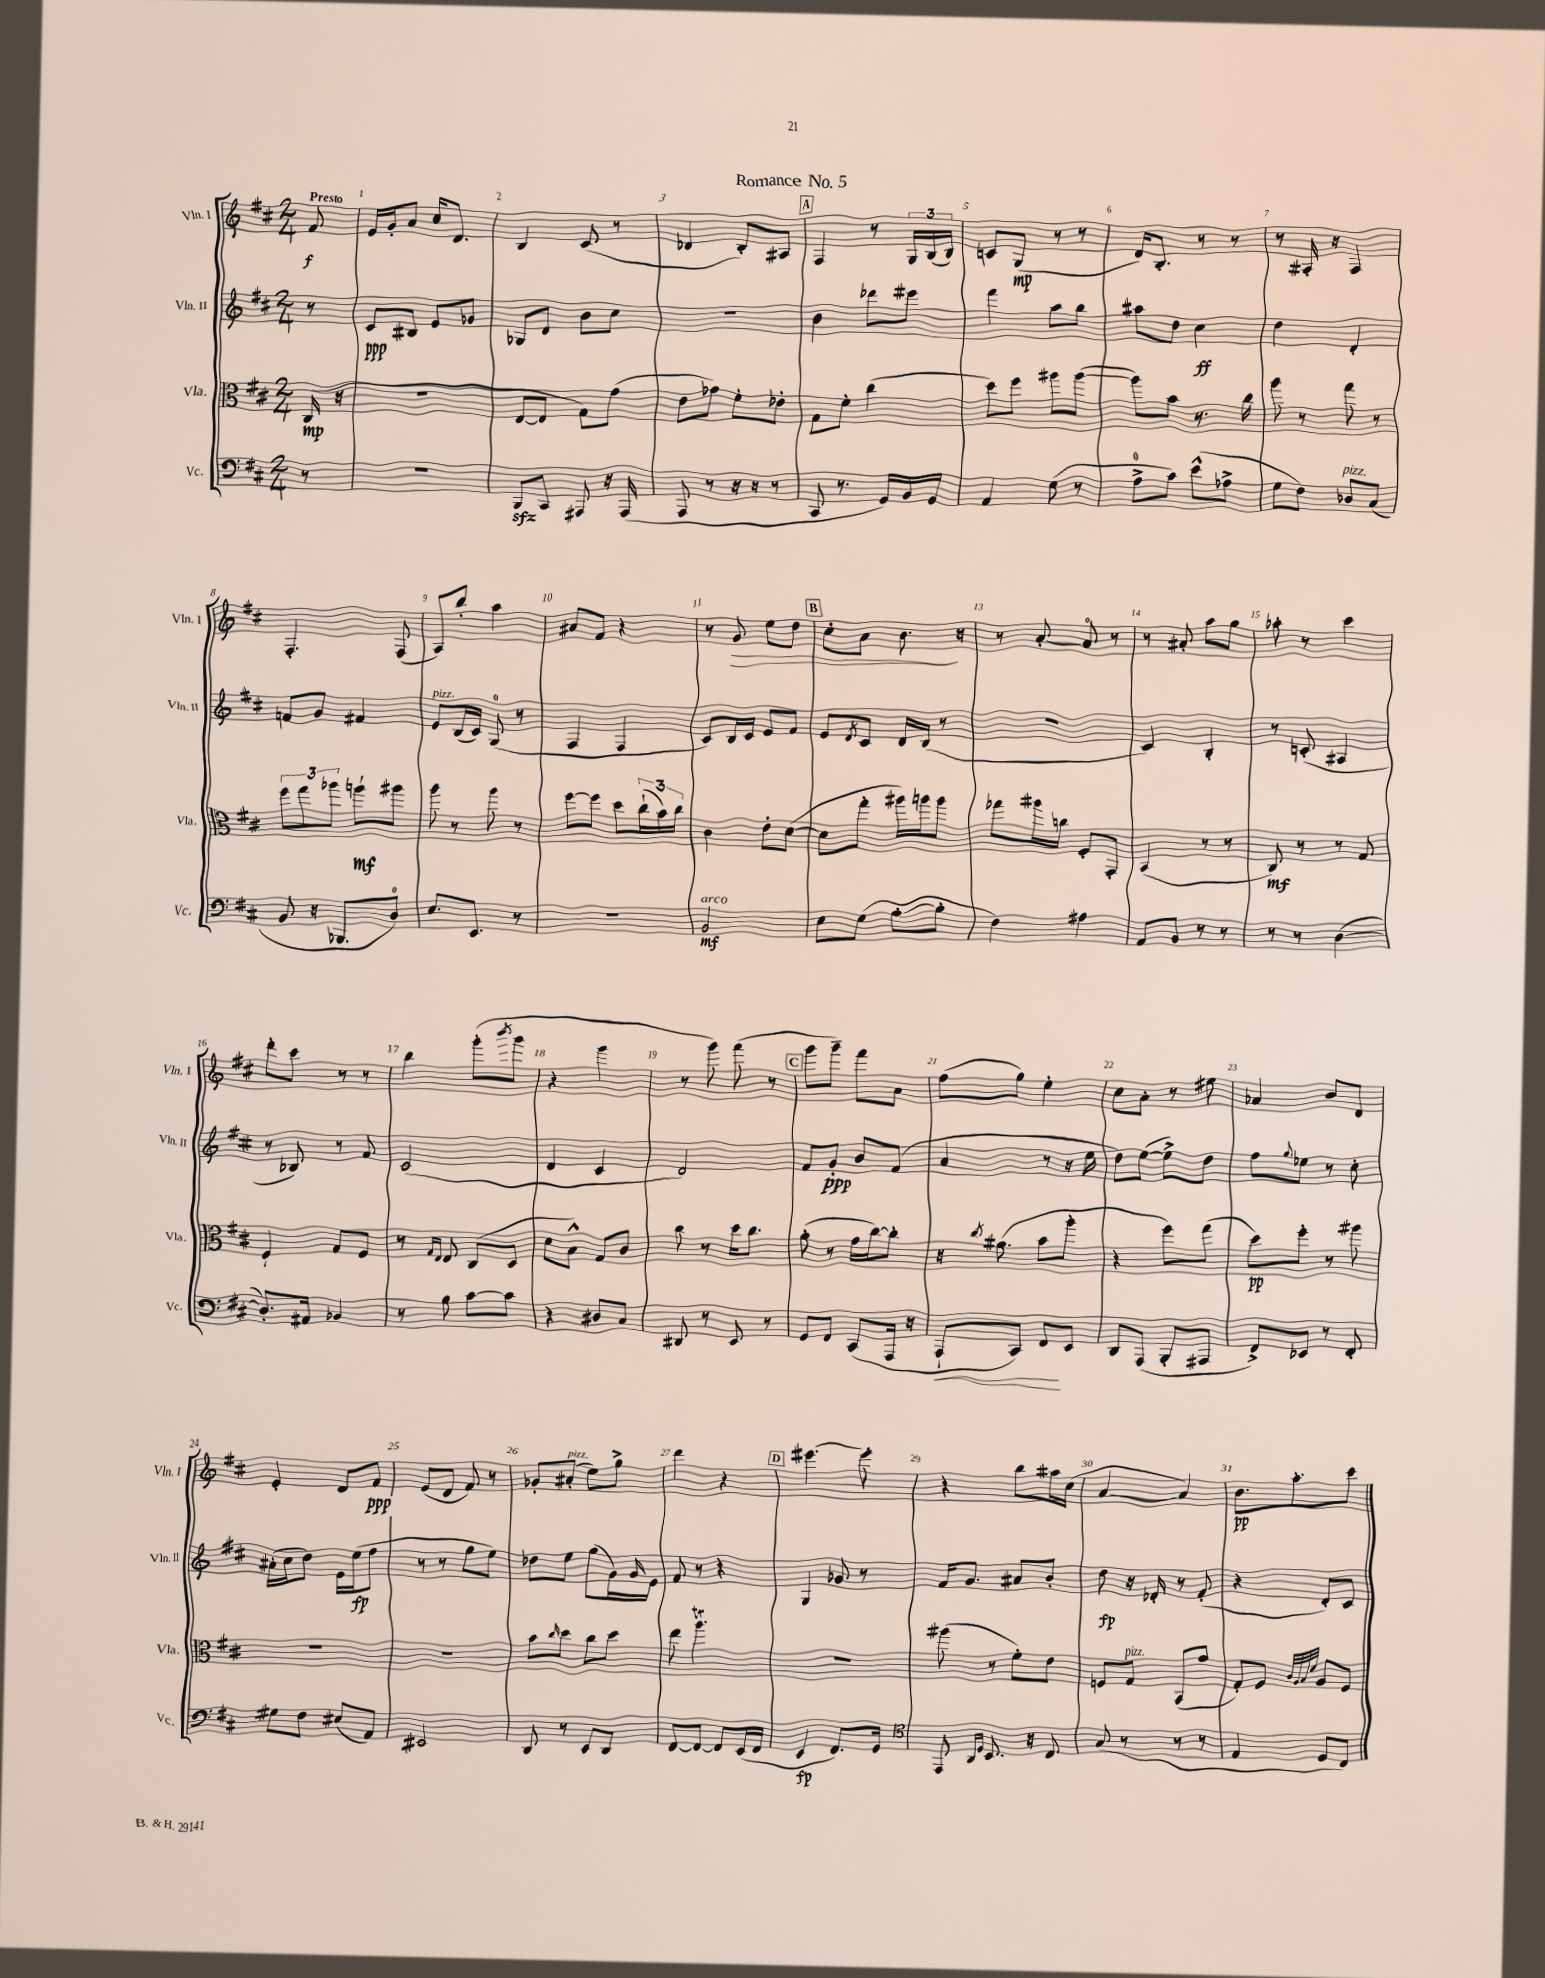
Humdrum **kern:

**kern	**dynam	**kern	**dynam	**kern	**dynam	**kern	**dynam
*part4	*part4	*part3	*part3	*part2	*part2	*part1	*part1
*staff4	*staff4	*staff3	*staff3	*staff2	*staff2	*staff1	*staff1
*I"Vc.	*	*I"Vla.	*	*I"Vln. II	*	*I"Vln. I	*
*I'Vc.	*	*I'Vla.	*	*I'Vln. II	*	*I'Vln. I	*
*clefF4	*	*clefC3	*	*clefG2	*	*clefG2	*
*k[f#c#]	*	*k[f#c#]	*	*k[f#c#]	*	*k[f#c#]	*
*M2/4	*	*M2/4	*	*M2/4	*	*M2/4	*
=	=	=	=	=	=	=	=
!	!	!	!	!	!	!LO:TX:a:B:t=Presto	!
8r	.	(16C#/	mp	8r	.	8f#/	f
.	.	16r	.	.	.	.	.
=1	=1	=1	=1	=1	=1	=1	=1
2r	.	2r	.	8c#/L	ppp	16e/LL	.
.	.	.	.	.	.	16g'/J	.
.	.	.	.	8B#X/J	.	8a/J	.
.	.	.	.	8e/L	.	16cc#/KL	.
.	.	.	.	.	.	8.d/J	.
.	.	.	.	8g-X/J	.	.	.
=2	=2	=2	=2	=2	=2	=2	=2
8BBBzz/L	.	[8E/L	.	8G-X/L	.	4B/	.
8CC#/J	.	8E/J]	.	8d/J	.	.	.
8AAA#X/	.	8G\L)	.	8b\L	.	(8c#/	.
16r	.	(8g\J	.	8cc#\J	.	8r	.
(16AAA#/	.	.	.	.	.	.	.
=3	=3	=3	=3	=3	=3	=3	=3
8AAA/	.	8e\L	.	2r	.	4d-X/	.
8r	.	8g-X\J)	.	.	.	.	.
16r	.	8f#'\L	.	.	.	8B'/L)	.
16r	.	.	.	.	.	.	.
8r	.	8e-X'\J	.	.	.	8A#X/J	.
!!LO:REH:place=s1:t=A
=4	=4	=4	=4	=4	=4	=4	=4
8CC#/	.	8G\L	.	4b\	.	4F#/	.
8.r	.	8f#'\J	.	.	.	.	.
.	.	(4cc#\	.	8ddd-X\L	.	8r	.
16GG/LL)	.	.	.	.	.	.	.
16BB/	.	.	.	8eee#X\J	.	24G/LL	.
.	.	.	.	.	.	(24B/	.
16GG/JJ	.	.	.	.	.	.	.
.	.	.	.	.	.	24B/JJ)	.
=5	=5	=5	=5	=5	=5	=5	=5
4AA/	.	8dd\L)	.	4fff#\	.	8cn/L	.
.	.	8ff#\J	.	.	.	(8G/J	mp
(8G\	.	8aa#X\L	.	8aa\L	.	8r	.
8r	.	([8aa#\J	.	8bb\J	.	8r	.
=6	=6	=6	=6	=6	=6	=6	=6
8A^\L	.	8aa#\L])	.	8aa#X\L	.	16d/KL)	.
.	.	.	.	.	.	8.B'/J	.
8c#\J)	.	8b\J	.	8dd\J	.	.	.
(8e^^\L	.	8.r	.	4cc#\	ff	8r	.
8A-X^\J	.	.	.	.	.	8r	.
.	.	16cc#\	.	.	.	.	.
=7	=7	=7	=7	=7	=7	=7	=7
8G\L	.	8aa\	.	4dd\	.	8r	.
8F#\J)	.	8r	.	.	.	16A#X'/	.
.	.	.	.	.	.	16r	.
!LO:TX:a:i:t=pizz.	!	!	!	!	!	!	!
8D-X/L	.	8gg\	.	4d'/	.	4F#/	.
(8C#/J	.	8r	.	.	.	.	.
!!LO:LB:g=z
=8	=8	=8	=8	=8	=8	=8	=8
8BB/	.	12ff#\L	.	8fn/L	.	4.F#'/	.
.	.	12gg\	.	.	.	.	.
16r	.	.	.	8g/J	.	.	.
.	.	12aa-X\J	.	.	.	.	.
8.BBB-X/L	.	.	.	.	.	.	.
.	.	8aan`\L	mf	4f#X/	.	.	.
8D/J)	.	8aa#X\J	.	.	.	(8F#/	.
=9	=9	=9	=9	=9	=9	=9	=9
!	!	!	!	!LO:TX:a:i:t=pizz.	!	!	!
8.E/L	.	8aa\	.	8e/L	.	8A/L)	.
.	.	8r	.	(16B/L	.	8bb'/J	.
8.EE/J	.	.	.	16c#/JJ)	.	.	.
.	.	8aa\	.	(8G/	.	4aa\	.
8r	.	8r	.	8r	.	.	.
=10	=10	=10	=10	=10	=10	=10	=10
2r	.	[8ff#\L	.	4F#/	.	8a#X/L	.
.	.	8ff#\J]	.	.	.	8f#/J	.
.	.	8dd\L	.	4F#/	.	4r	.
.	.	(24cc#`\L	.	.	.	.	.
.	.	24b\)	.	.	.	.	.
.	.	24cc#\JJ	.	.	.	.	.
=11	=11	=11	=11	=11	=11	=11	=11
!LO:TX:a:i:t=arco	!	!	!	!	!	!	!
2BB/	mf	4c#\	.	8c#/L)	.	8r	.
!	!	!	!	!	!	!	!LO:HP:b
.	.	.	.	16B/L	.	8g/	>
.	.	.	.	16c#/JJ	.	.	.
.	.	8e'\L	.	8e/L	.	8ee\L	.
.	.	([8d\J	.	8f#/J	.	8dd\J	.
!!LO:REH:place=s1:t=B
=12	=12	=12	=12	=12	=12	=12	=12
8E\L	.	8d\L]	.	8e/L	.	8cc#'\L	.
.	.	.	.	8qd/	.	.	.
(8G\J	.	8gg'\J	.	8c#/J	.	8a\J	.
[8B'\L	.	16aa#X\LL)	.	16d/LL	.	8.b\	.
.	.	16aan\J	.	(16B/JJ	.	.	.
8B'\J]	.	8aa\J	.	8r	.	.	.
.	.	.	.	.	.	16r	]
=13	=13	=13	=13	=13	=13	=13	=13
4F#\)	.	8gg-X\L	.	2r	.	8r	.
.	.	16aa#X\L	.	.	.	[8a'/	.
.	.	16ccn\JJ	.	.	.	.	.
4A#X\	.	8F#'/L	.	.	.	8a/]	.
.	.	8GG'/J	.	.	.	8r	.
=14	=14	=14	=14	=14	=14	=14	=14
8AA/L	.	(4BB/	.	4c#/)	.	8r	.
8BB/J	.	.	.	.	.	8a#X'/	.
8r	.	8r	.	4B'/	.	8aa\L	.
8r	.	8r	.	.	.	8gg\J	.
=15	=15	=15	=15	=15	=15	=15	=15
8r	.	8C#/)	mf	8r	.	8aa-X'\	.
8r	.	8r	.	(8cn'/	.	8r	.
([4D\	.	8r	.	4A#X/	.	4ccc#\	.
.	.	8G/	.	.	.	.	.
!!LO:LB:g=z
=16	=16	=16	=16	=16	=16	=16	=16
8.D'/L])	.	4F#`/	.	8r	.	8ddd'\L	.
.	.	.	.	8B-X/)	.	8ccc#\J	.
16AA#X/Jk	.	.	.	.	.	.	.
4BB-X/	.	8G/L	.	8r	.	8r	.
.	.	8F#/J	.	8f#/	.	8r	.
=17	=17	=17	=17	=17	=17	=17	=17
8r	.	8r	.	(2c#/	.	4bb\	.
.	.	16qqG/LL	.	.	.	.	.
.	.	16qqE/JJ	.	.	.	.	.
8B\	.	8E/	.	.	.	.	.
[8c#\L	.	(8C#/L	.	.	.	(8ggg'\L	.
.	.	.	.	.	.	8qbbb/	.
8c#\J]	.	8D/J	.	.	.	8ggg\J	.
=18	=18	=18	=18	=18	=18	=18	=18
4r	.	8d\L	.	4d/	.	4r	.
.	.	8B^^\J)	.	.	.	.	.
8D#X/L	.	8G/L	.	4c#/	.	4ggg\	.
8C#/J	.	8c#/J	.	.	.	.	.
=19	=19	=19	=19	=19	=19	=19	=19
8DD#X/	.	8cc#\	.	2d/)	.	8r	.
8r	.	8r	.	.	.	8ggg\)	.
8EE/	.	16dd\KL	.	.	.	(8fff#\	.
.	.	8.cc#\J	.	.	.	.	.
8r	.	.	.	.	.	8r	.
!!LO:REH:place=s1:t=C
=20	=20	=20	=20	=20	=20	=20	=20
8GG/L	.	(8a'\	.	8f#/L	.	8ggg\L	.
8FF#/J	.	8r	.	8g'/J	ppp	8ggg~\J)	.
(8CC#/L	.	16g\LL	.	8b/L	.	8fff#\L	.
.	.	[16cc#\J)	.	.	.	.	.
16AAA/Jk	.	8cc#'\J]	.	(8f#/J	.	8a\J	.
16r	.	.	.	.	.	.	.
=21	=21	=21	=21	=21	=21	=21	=21
!	!LO:HP:b	!	!	!	!	!	!
8AAA`/L	<	16r	.	4a/	.	(8ff#\L	.
.	.	8qcc#/	.	.	.	.	.
.	.	(8.a#X\	.	.	.	.	.
8CC#/J)	.	.	.	.	.	8gg\J)	.
8FF#/L	.	8b\L	.	8r	.	4ee'\	.
8EE/J	[	8aa'\J	.	16r	.	.	.
.	.	.	.	16ee\	.	.	.
=22	=22	=22	=22	=22	=22	=22	=22
8DD/L	.	4r	.	8dd\L)	.	8cc#\L	.
(8AAA/J	.	.	.	([8ee\J	.	8a'\J	.
8BBB'/L	.	8ff#\L)	.	8ee^\L])	.	8r	.
8AAA#X/J	.	(8gg\J	.	8dd\J	.	8ee#X\	.
=23	=23	=23	=23	=23	=23	=23	=23
8FF#^/L)	.	8dd\L)	pp	8ff#\L	.	4a-X/	.
.	.	.	.	8qqgg/	.	.	.
8EE-X/J	.	8ff#'\J	.	8ee-X\J	.	.	.
8r	.	8r	.	8r	.	8b/L	.
8FF#'/	.	8aa#X\	.	8cc#'\	.	8d/J	.
!!LO:LB:g=z
=24	=24	=24	=24	=24	=24	=24	=24
8G#X\L	.	2r	.	(16a#X'\LL	.	4e'/	.
.	.	.	.	16cc#\J	.	.	.
8F#\J	.	.	.	8dd\J)	.	.	.
(8E#X/L	.	.	.	16e\LL	.	8d/L	.
.	.	.	.	(16ee\J	fp	.	.
8AA/J)	.	.	.	8ff#\J	.	8f#/J	ppp
=25	=25	=25	=25	=25	=25	=25	=25
2EE#X/	.	2r	.	8r	.	(8e/L	.
.	.	.	.	8r	.	8d/J	.
.	.	.	.	8gg\L	.	8f#/)	.
.	.	.	.	8ee\J)	.	8r	.
=26	=26	=26	=26	=26	=26	=26	=26
8DD/	.	8b\L	.	8dd-X\L	.	8g-X'/L	.
.	.	16qqcc#/	.	.	.	.	.
!	!	!	!	!	!	!LO:TX:a:i:t=pizz.	!
8r	.	8dd\J	.	8ee\J	.	(8a#X'/J	.
8EE/L	.	8cc#\L	.	(8gg\L	.	8ee\L)	.
8DD/J	.	8dd\J	.	16g\L)	.	8gg^\J	.
.	.	.	.	16qqg/	.	.	.
.	.	.	.	16e\JJ	.	.	.
=27	=27	=27	=27	=27	=27	=27	=27
[8FF#/L	.	8ee\	.	8f#/	.	4ddd\	.
8FF#/J_	.	4.aaT\	.	8r	.	.	.
8FF#/L]	.	.	.	4r	.	4r	.
(16EE/L	.	.	.	.	.	.	.
16FF#/JJ	.	.	.	.	.	.	.
!!LO:REH:place=s1:t=D
=28	=28	=28	=28	=28	=28	=28	=28
4EE/	fp	2r	.	4G/	.	[4.eee#X\	.
8.FF#/L)	.	.	.	8g-X/	.	.	.
.	.	.	.	8r	.	8eee#'\]	.
16GG/Jk	.	.	.	.	.	.	.
=29	=29	=29	=29	=29	=29	=29	=29
*clefC4	*	*	*	*	*	*	*
8EE/	.	(8aa#X\	.	16f#/KL	.	4r	.
.	.	.	.	8.g/J	.	.	.
16qqAA/LL	.	.	.	.	.	.	.
16qqD/JJ	.	.	.	.	.	.	.
8.BB/	.	8r	.	.	.	.	.
.	.	8f#'\L)	.	8a#X/L	.	8bb\L	.
16r	.	.	.	.	.	.	.
8C#/	.	8e\J	.	8b'/J	.	16aa#X\L	.
.	.	.	.	.	.	(16cc#\JJ	.
=30	=30	=30	=30	=30	=30	=30	=30
(8G/	.	8Fn/L	.	8dd\	fp	[4a/	.
!	!	!LO:TX:a:i:t=pizz.	!	!	!	!	!
8r	.	8G/J	.	16r	.	.	.
.	.	.	.	16d-X'/	.	.	.
8r	.	(8BB/L	.	8r	.	4a/])	.
8r	.	8g/J	.	(8f#'/	.	.	.
=31	=31	=31	=31	=31	=31	=31	=31
4E/	.	8G'/L)	.	4r	.	8.b\L	pp
.	.	8F#/J	.	.	.	.	.
.	.	.	.	.	.	8.aa'\	.
.	.	32qqc#/LLL	.	.	.	.	.
.	.	32qqA/	.	.	.	.	.
.	.	32qqB/	.	.	.	.	.
.	.	32qqf#/JJJ	.	.	.	.	.
8D/L	.	8A/L	.	8d'/L)	.	.	.
8C#/J)	.	8F#/J	.	8c#/J	.	8ccc#\J	.
==	==	==	==	==	==	==	==
*-	*-	*-	*-	*-	*-	*-	*-
